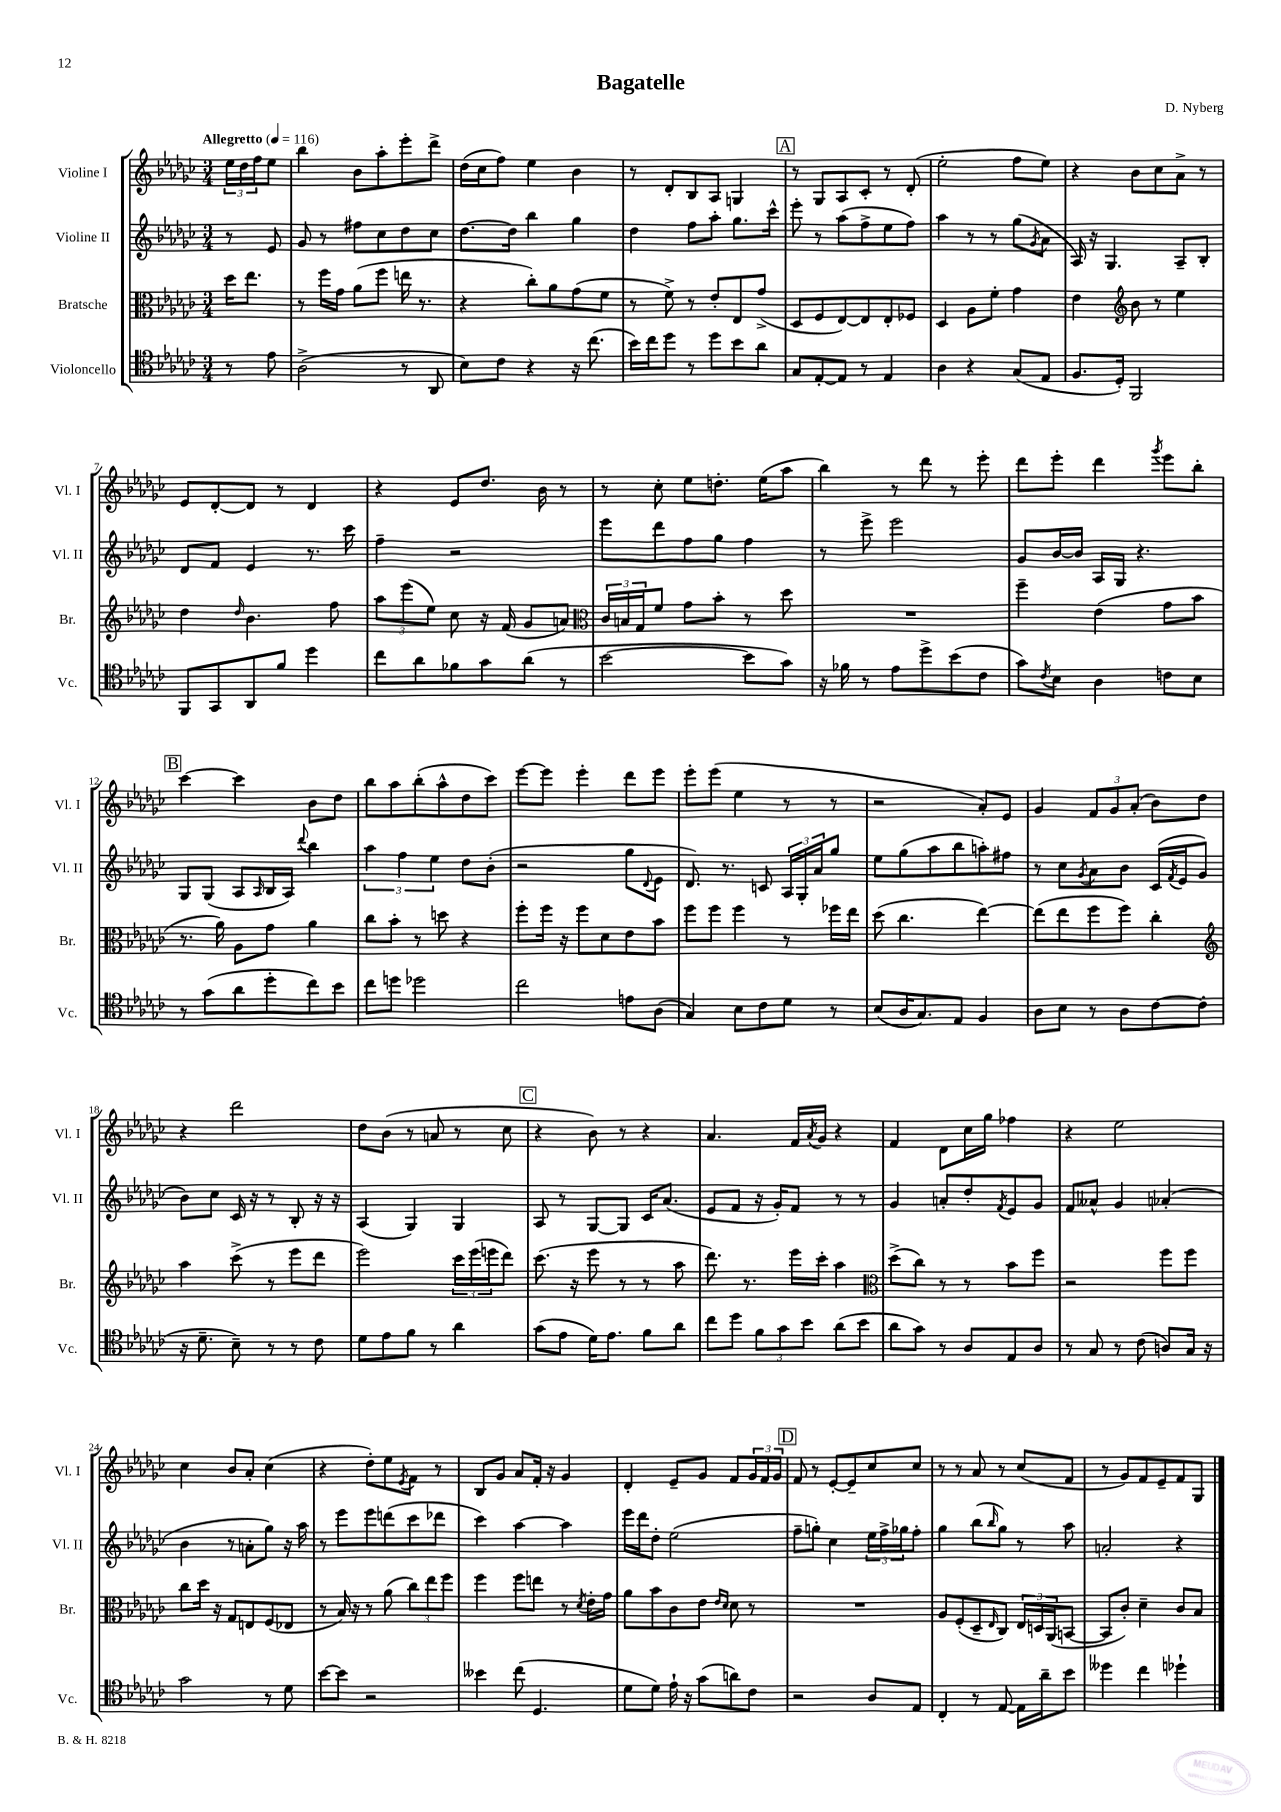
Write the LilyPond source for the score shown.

\header { title = "Bagatelle" composer = "D. Nyberg" }
<<
\new StaffGroup <<
\new Staff = "s0" \with { instrumentName = "Violine I" shortInstrumentName = "Vl. I" } {
    \clef treble \key ges \major \numericTimeSignature \time 3/4 \partial 4 \tempo "Allegretto" 4 = 116
    \tuplet 3/2 { ees''16 des''16 f''16 } ees''8 |
    bes''4 bes'8 aes''8-. ees'''8-. des'''8-> |
    des''16( ces''16 f''8) ees''4 bes'4 |
    r8 des'8-. bes8 aes8 g4 |
    \mark \markup { \box "A" } r8 ges8 aes8 ces'8-. r8 des'8-.( |
    ees''2-. f''8 ees''8) |
    r4 bes'8 ces''8 aes'8-> r8 |
    ees'8 des'8~-. des'8 r8 des'4 |
    r4 ees'8 des''8. bes'16 r8 |
    r8 ces''8-. ees''8 d''8.-. ees''16( aes''8 |
    bes''4) r8 des'''8 r8 ees'''8-. |
    des'''8 ees'''8-. des'''4 \acciaccatura { ges'''8 } ees'''8 bes''8-. |
    \mark \markup { \box "B" } ces'''4~ ces'''4 bes'8 des''8 |
    bes''8 aes''8 bes''8-.( aes''8-^ des''8 ces'''8) |
    ees'''8~ ees'''8 ees'''4-. des'''8 ees'''8 |
    ees'''8-. ees'''8( ees''4 r8 r8 |
    r2 aes'8-.) ees'8 |
    ges'4 \tuplet 3/2 { f'8 ges'8 aes'8-.( } bes'8) des''8 |
    r4 des'''2 |
    des''8 bes'8( r8 a'8 r8 ces''8 |
    \mark \markup { \box "C" } r4 bes'8) r8 r4 |
    aes'4. f'16 \acciaccatura { aes'8 } ges'16 r4 |
    f'4 des'8 ces''16 ges''16 fes''4 |
    r4 ees''2 |
    ces''4 bes'8 aes'8-. ces''4( |
    r4 des''8-.) ees''8 \acciaccatura { ees'8 } f'8 r8 |
    bes8 ges'8 aes'8 f'16-. r16 ges'4 |
    des'4-. ees'8-- ges'8 f'8 \tuplet 3/2 { ges'16 f'16 ges'16 } |
    \mark \markup { \box "D" } f'8 r8 ees'8~-. ees'8-- ces''8 ces''8 |
    r8 r8 aes'8 r8 ces''8( f'8 |
    r8 ges'8) f'8 ees'8-- f'8 ges8 \bar "|." |
}
\new Staff = "s1" \with { instrumentName = "Violine II" shortInstrumentName = "Vl. II" } {
    \clef treble \key ges \major \numericTimeSignature \time 3/4 \partial 4
    r8 ees'8 |
    ges'8 r8 fis''8 ces''8 des''8 ces''8 |
    des''8.~ des''16 bes''4 ges''4 |
    des''4 f''8 aes''8-. ges''8. ces'''16-^ |
    \mark \markup { \box "A" } ees'''8-. r8 aes''8( f''8-> ees''8 f''8) |
    aes''4 r8 r8 ges''8( \acciaccatura { ges'8 } aes'8 |
    aes16) r16 ges4. aes8-- bes8-. |
    des'8 f'8 ees'4 r8. ces'''16 |
    f''4-- r2 |
    ees'''8 des'''8 f''8 ges''8 f''4 |
    r8 ees'''8-> ees'''2 |
    ges'8 bes'16~ bes'16 aes16 ges16 r4. |
    \mark \markup { \box "B" } ges8 ges8( aes8 \grace { aes16 } bes16 aes16) \appoggiatura { des'''8 } bes''4 |
    \tuplet 3/2 { aes''4 f''4 ees''4 } des''8 bes'8-.( |
    r2 ges''8 \appoggiatura { des'8 } ees'8 |
    des'8.) r8. c'8 \tuplet 3/2 { aes16 ges16-. aes'16 } ges''8 |
    ees''8 ges''8( aes''8 bes''8 a''8-.) fis''8 |
    r8 ces''8 \acciaccatura { ges'8 } aes'8 bes'8 ces'16( \acciaccatura { f'8 } ees'16 ges'8 |
    bes'8) ces''8 ces'16 r16 r8 bes8-. r16 r16 |
    aes4( ges4) ges4 |
    \mark \markup { \box "C" } aes8 r8 ges8~ ges8 ces'16 aes'8.( |
    ees'8 f'8 r16 ges'16-.) f'8 r8 r8 |
    ges'4 a'8-. des''8-. \acciaccatura { f'8 } ees'8 ges'8 |
    f'8 aeses'8-^ ges'4 aes'4-.( |
    bes'4 r8 a'8-. ges''8) r16 aes''16 |
    r8 ees'''8 ees'''8 d'''8( ces'''8 des'''8 |
    ces'''4) aes''4~ aes''4 |
    ees'''16 des'''16 des''8-. ees''2( |
    \mark \markup { \box "D" } f''8-- g''8-.) ces''4 \tuplet 3/2 { ees''16 f''16-> ges''16 } f''8-. |
    ges''4 bes''8( \grace { bes''16 } ges''8) r8 aes''8 |
    a'2-. r4 \bar "|." |
}
\new Staff = "s2" \with { instrumentName = "Bratsche" shortInstrumentName = "Br." } {
    \clef alto \key ges \major \numericTimeSignature \time 3/4 \partial 4
    des''16 ees''8. |
    r8 f''16 ges'16 aes'8( f''8 e''16 r8. |
    r4 ces''8-.) aes'8 ges'8( f'8 |
    r8 f'8->) r8 ees'8-. ees8 ges'8->( |
    \mark \markup { \box "A" } des8 f8 ees8~) ees8 ees8-. fes8 |
    des4 aes8 f'8-. ges'4 |
    ees'4 \clef treble bes'8 r8 ees''4 |
    des''4 \grace { des''16 } bes'4. f''8 |
    \tuplet 3/2 { aes''8 ees'''8( ees''8) } ces''8 r16 f'16( ges'8 a'8) |
    \clef alto \tuplet 3/2 { ces'16 b16 ges16 } f'8 ges'8 bes'8-. r8 des''8 |
    R2. |
    f''4-- ees'4( ges'8 bes'8 |
    \mark \markup { \box "B" } r8. aes'16) aes8 ges'8 aes'4 |
    ces''8 bes'8-. r8 d''8 r4 |
    f''8-. f''16 r16 f''8 des'8 ees'8 bes'8 |
    f''8 f''8 f''4 r8 fes''16 ees''16 |
    des''8( ces''4. ees''4~) |
    ees''8( ees''8 f''8 f''8) ces''4-. |
    \clef treble aes''4 ces'''8->( r8 ees'''8 des'''8 |
    ees'''2) \tuplet 3/2 { ces'''16 ees'''16( e'''16 } des'''8) |
    \mark \markup { \box "C" } ces'''8.( r16 ees'''8 r8 r8 aes''8 |
    des'''8.) r8. ees'''16 ces'''16-. aes''4 |
    \clef alto des''8->( ces''8) r8 r8 bes'8 f''8 |
    r2 f''8 f''8 |
    ces''8 des''16 r16 ges8 e8 f8( ees8 |
    r8 bes16) r16 r8 aes'8( \tuplet 3/2 { ces''8) ees''8 f''8 } |
    f''4 f''8 e''8 r8 \acciaccatura { des'8 } ees'16-. ges'16 |
    aes'8 bes'8 ces'8 ees'8 \grace { ees'16 des'16 } des'8 r8 |
    \mark \markup { \box "D" } R2. |
    aes8 f8-.( des8-- \grace { ees16 } ces8) \tuplet 3/2 { ees16 d16 aes,16( } b,8~ |
    b,8 ces'8-.) des'4-- ces'8 bes8 \bar "|." |
}
\new Staff = "s3" \with { instrumentName = "Violoncello" shortInstrumentName = "Vc." } {
    \clef tenor \key ges \major \numericTimeSignature \time 3/4 \partial 4
    r8 ees'8 |
    aes2->( r8 aes,8 |
    bes8) ces'8 r4 r16 ces''8.( |
    bes'16) ces''16 des''8 r8 des''8 bes'8 aes'8 |
    \mark \markup { \box "A" } ges8 ees8~-. ees8 r8 ees4 |
    aes4 r4 ges8( ees8 |
    f8. des16-.) f,2 |
    f,8 ges,8 aes,8 f'8 des''4 |
    ces''8 aes'8 fes'8 ges'8 aes'8( r8 |
    bes'2~ bes'8 ges'8) |
    r16 fes'16 r8 ees'8 des''8-> bes'8( ces'8 |
    ges'8) \acciaccatura { ces'8 } bes8 aes4 c'8 bes8 |
    \mark \markup { \box "B" } r8 ges'8( aes'8 des''8-. ces''8) bes'8 |
    ces''8 d''8 des''2 |
    ces''2 e'8 aes8( |
    ges4) bes8 ces'8 des'8 r8 |
    bes8( aes16 ges8.) ees8 f4 |
    aes8 bes8 r8 aes8 ces'8~ ces'8( |
    r16 des'8.-- bes8--) r8 r8 ces'8 |
    des'8 ees'8 f'8 r8 aes'4 |
    \mark \markup { \box "C" } ges'8( ees'8 des'16) ees'8. f'8 aes'8 |
    ces''8 des''8 \tuplet 3/2 { f'8 ges'8 bes'8 } aes'8( bes'8 |
    aes'8 ges'8) r8 aes8 ees8 aes8 |
    r8 ges8 r8 ces'8( a8) ges16 r16 |
    ges'2 r8 des'8 |
    bes'8~ bes'8 r2 |
    beses'4 ces''8( des4. |
    des'8 des'8) ees'16-! r16 ges'8( a'8) ces'8 |
    \mark \markup { \box "D" } r2 aes8 ees8 |
    ces4-. r8 ees8~ ees16 aes'16-- bes'8 |
    deses''4 ces''4 des''4-! \bar "|." |
}
>>
>>
